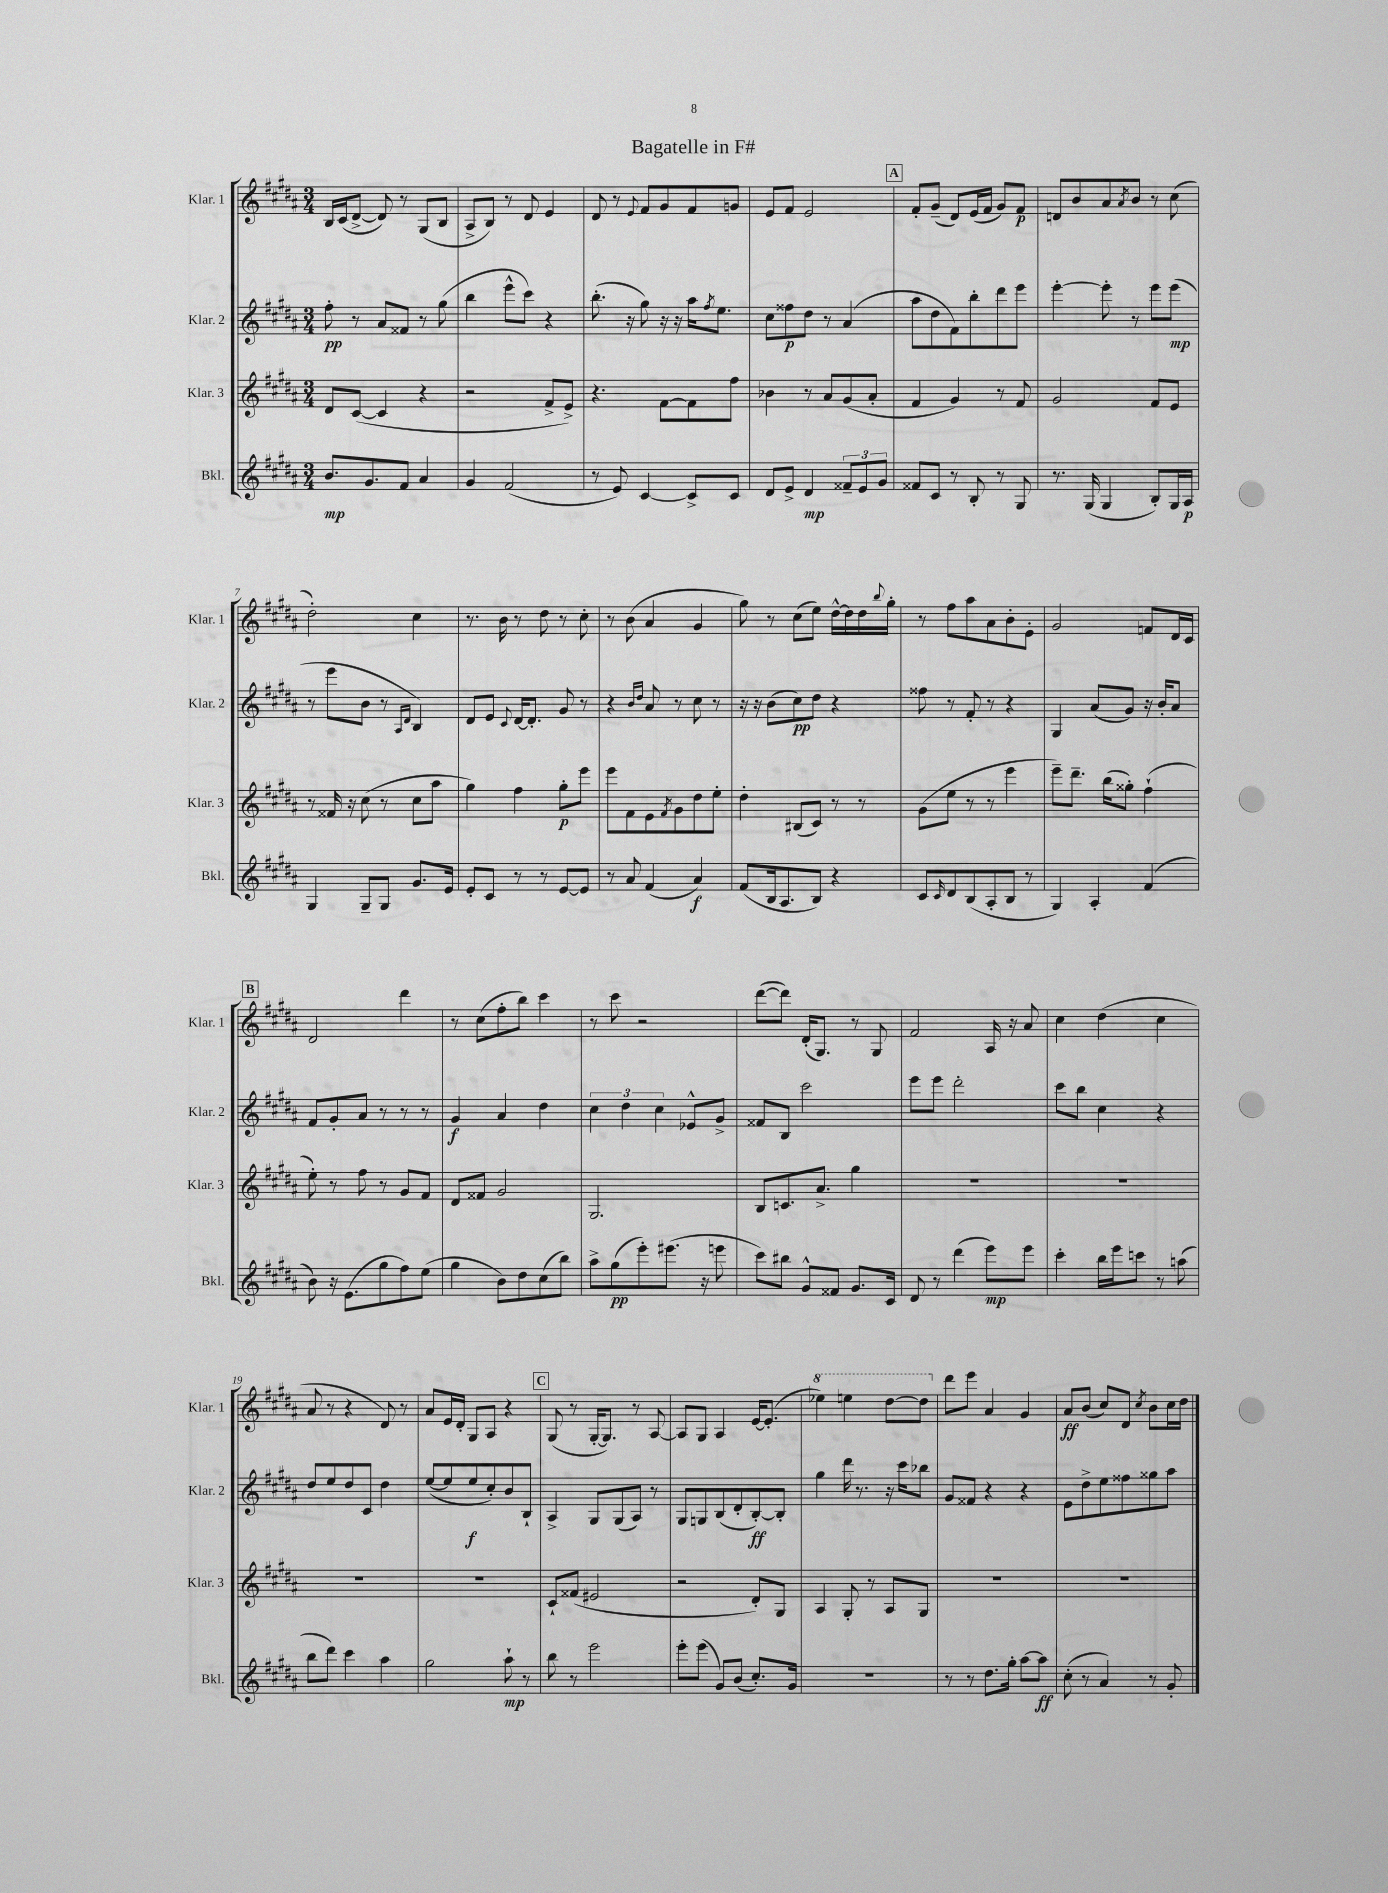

**kern	**kern	**kern	**kern
*staff4	*staff3	*staff2	*staff1
*clefG2	*clefG2	*clefG2	*clefG2
*k[f#c#g#d#a#]	*k[f#c#g#d#a#]	*k[f#c#g#d#a#]	*k[f#c#g#d#a#]
*M3/4	*M3/4	*M3/4	*M3/4
8.b/L	8d#/L	8ff#'\	16B/LL
.	.	.	(16c#/J
.	([8c#/J	8r	[8d#^/J
8.g#/	.	.	.
.	4c#/]	8a#/L	8d#/])
8f#/J	.	8f##/J	8r
4a#/	4r	8r	(8G#/L
.	.	(8gg#\	8B/J
=	=	=	=
4g#/	2r	4bb\	8A#^/L
.	.	.	8B/J)
(2f#/	.	8eee^^\L	8r
.	.	8ccc#\J)	8d#/
.	8f#^/L	4r	4e/
.	8e^/J)	.	.
=	=	=	=
8r	4.r	(8.bb'\	8d#/
8e/)	.	.	8r
.	.	16r	.
.	.	.	8qqe/
[4c#/	.	8gg#\)	8f#/L
.	[8f#\L	16r	8g#/
.	.	16r	.
8c#^/]L	8f#\]	16aa#\LK	8f#/
.	.	8qff#/	.
.	.	8.ee\J	.
8c#/J	8ff#\J	.	8g/J
=	=	=	=
8d#/L	4b-\	8cc#\L	8e/L
8e^/J	.	8ff##\	8f#/J
4d#/	8r	8dd#\J	2e/
.	8a#/L	8r	.
12f##~/L	(8g#/	(4a#/	.
12e/	.	.	.
.	8a#'/J	.	.
12g#/J	.	.	.
=	=	=	=
8f##/L	4f#/	8aa#\L	8f#'/L
8c#/J	.	8dd#\	(8g#~/J
8r	4g#/)	8f#\)	8d#/L)
8B'/	.	8bb'\	(16e/L
.	.	.	16f#/JJ
8r	8r	8ddd#\	8g#/L)
8G#/	8f#/	8eee\J	8f#/J
=	=	=	=
8.r	2g#/	[4eee'\	8d/L
.	.	.	8b/
(16G#/	.	.	.
4G#/	.	8eee'\]	8a#/
.	.	.	8qa#/
.	.	8r	8b/J
8B'/L)	8f#/L	8eee\L	8r
16G#/L	8e/J	(8eee\J	(8cc#\
16A#/JJ	.	.	.
=	=	=	=
4G#/	8r	8r	2dd#'\)
.	16f##/	8eee\L	.
.	16r	.	.
8G#~/L	(8cc#\	8b\J	.
8G#/J	8r	8r	.
.	.	16qqA#/LL	.
.	.	16qqd#/JJ	.
8.g#/L	8cc#\L	4B/)	4cc#\
.	8aa#\J	.	.
16e/Jk	.	.	.
=	=	=	=
8e'/L	4gg#\)	8d#/L	8.r
8c#/J	.	8e/J	.
.	.	.	16b\
.	.	8qqc#/	.
8r	4ff#\	[16d#/LK	8r
.	.	8.d#'/]J	.
8r	.	.	8dd#\
[8e/L	8gg#'\L	8g#/	8r
8e/]J	8eee\J	8r	8cc#'\
=	=	=	=
8r	8eee\L	4r	8r
8a#/	8f#\	.	(8b\
.	.	16qqb/LL	.
.	.	16qqdd#/JJ	.
(4f#/	8e\	8a#/	4a#/
.	8qf#/	.	.
.	8g#\	8r	.
4a#/)	8dd#\	8cc#\	4g#/
.	8ee'\J	8r	.
=	=	=	=
(8f#/L	4dd#'\	16r	8gg#\)
.	.	16r	.
16B/k	.	(8b\L	8r
8.A#/	.	.	.
.	(8B#/L	8cc#\)	(8cc#\L
8B/J)	8c#/J)	8dd#\J	8ee\J)
4r	8r	4r	[16dd#^^\LL
.	.	.	16dd#\]
.	8r	.	16dd#\
.	.	.	8qqbb/
.	.	.	16gg#'\JJ
=	=	=	=
8c#/L	(8g#\L	8ff##\	8r
16qqc#/	.	.	.
8d#/	8ee\J	8r	8ff#\L
(8B/	8r	8f#'/	8aa#\
8A#'/	8r	8r	8a#\
8B/J	4eee\	4r	8b'\
8r	.	.	8e'\J
=	=	=	=
4G#/)	8eee~\L)	4G#/	2g#/
.	8.ddd#~\J	.	.
4A#'/	.	(8a#/L	.
.	(16bb\LK	.	.
.	8gg##'\J)	8g#/J)	.
(4f#/	(4ff#`\	16r	8f/L
.	.	16b'/LK	.
.	.	8a#/J	16d#/L
.	.	.	16c#/JJ
=	=	=	=
8b\)	8ee'\)	8f#/L	2d#/
16r	8r	8g#'/	.
(8.e\L	.	.	.
.	8ff#\	8a#/J	.
8gg#\	8r	8r	.
8ff#\)	8g#/L	8r	4ddd#\
(8ee\J	8f#/J	8r	.
=	=	=	=
4gg#\	8d#/L	4g#/	8r
.	8f##/J	.	(8cc#\L
8b\L)	2g#/	4a#/	8ff#'\
8dd#\	.	.	8bb\J)
(8cc#\	.	4dd#\	4ccc#\
8bb\J)	.	.	.
=	=	=	=
8aa#^\L	2.G#/	6cc#\	8r
(8gg#\	.	.	8ccc#\
.	.	6dd#\	.
8eee'\)	.	.	2r
.	.	6cc#\	.
(8.eee#\J	.	.	.
.	.	8e-^^/L	.
16r	.	.	.
8eee\	.	8g#^/J	.
=	=	=	=
8ccc#\L)	8B/L	8f##/L	([8ddd#\L
8bb#\J	8.c/	8B/J	8ddd#\]J)
8g#^^/L	.	2ccc#\	(16d#'/LK
.	8.a#^/J	.	8.G#/J)
8f##/J	.	.	.
8.g#/L	4gg#\	.	8r
.	.	.	8G#/
16c#/Jk	.	.	.
=	=	=	=
8d#/	2.r	8eee\L	2f#/
8r	.	8eee\J	.
(4ddd#\	.	2ddd#'\	.
8eee\L)	.	.	16A#/
.	.	.	16r
8eee\J	.	.	8a#/
=	=	=	=
4ccc#'\	2.r	8ccc#\L	4cc#\
.	.	8bb\J	.
16bb\LL	.	4cc#\	(4dd#\
16eee\J	.	.	.
8ccc\J	.	.	.
8r	.	4r	4cc#\
(8aa\	.	.	.
=	=	=	=
8bb\L	2.r	8dd#/L	8a#/
8ddd#\J)	.	8ee/	8r
4ccc#\	.	8dd#/	4r
.	.	8c#/J	.
4aa#\	.	4dd#\	8d#/)
.	.	.	8r
=	=	=	=
2gg#\	2.r	([8ee/L	8a#/L
.	.	8ee/]	16e/L
.	.	.	16d#'/JJ
.	.	8ee/	8G#/L
.	.	8cc#'/)	8A#/J
8aa#`\	.	8b/	4r
8r	.	8B`/J	.
=	=	=	=
8bb\	8c#`/L	4A#^/	(8G#/
8r	(8f##/J	.	8r
2eee\	2e#/	8G#/L	[16G#'/LK
.	.	.	8.G#/]J)
.	.	(8G#/	.
.	.	8A#/J)	8r
.	.	8r	[8A#/
=	=	=	=
8eee'\L	2r	8G#/L	8A#/]L
(8eee\J	.	8G/	8G#/J
8g#/L)	.	(8B/	4A#/
(8b/J	.	8d#'/	.
8.cc#'/L)	8d#'/L)	[8B'/)	[16e/LK
.	.	.	(8.e'/]J
.	8G#/J	8B'/]J	.
16g#/Jk	.	.	.
=	=	=	=
2.r	4A#/	4gg#\	4eee-\)
.	8G#'/	16ddd#\	4eee\
.	.	8.r	.
.	8r	.	.
.	8A#/L	16r	[8ddd#\L
.	.	16ccc#\LK	.
.	8G#/J	8bb-\J	8ddd#\]J
=	=	=	=
8r	2.r	8g#/L	8ddd#\L
8r	.	8f##/J	8eee\J
8.dd#\L	.	4r	4a#/
16gg#'\Jk	.	.	.
[8aa#\L	.	4r	4g#/
8aa#\]J	.	.	.
=	=	=	=
(8cc#'\	2.r	8e\L	8a#/L
8r	.	8dd#^\	(8b/J
4a#/)	.	8ee\	8cc#/L)
.	.	8ff##\	8d#/J
.	.	.	8qcc#/
8r	.	8gg##\	8b\L
8g#'/	.	8aa#\J	16cc#\L
.	.	.	16dd#\JJ
==	==	==	==
*-	*-	*-	*-
